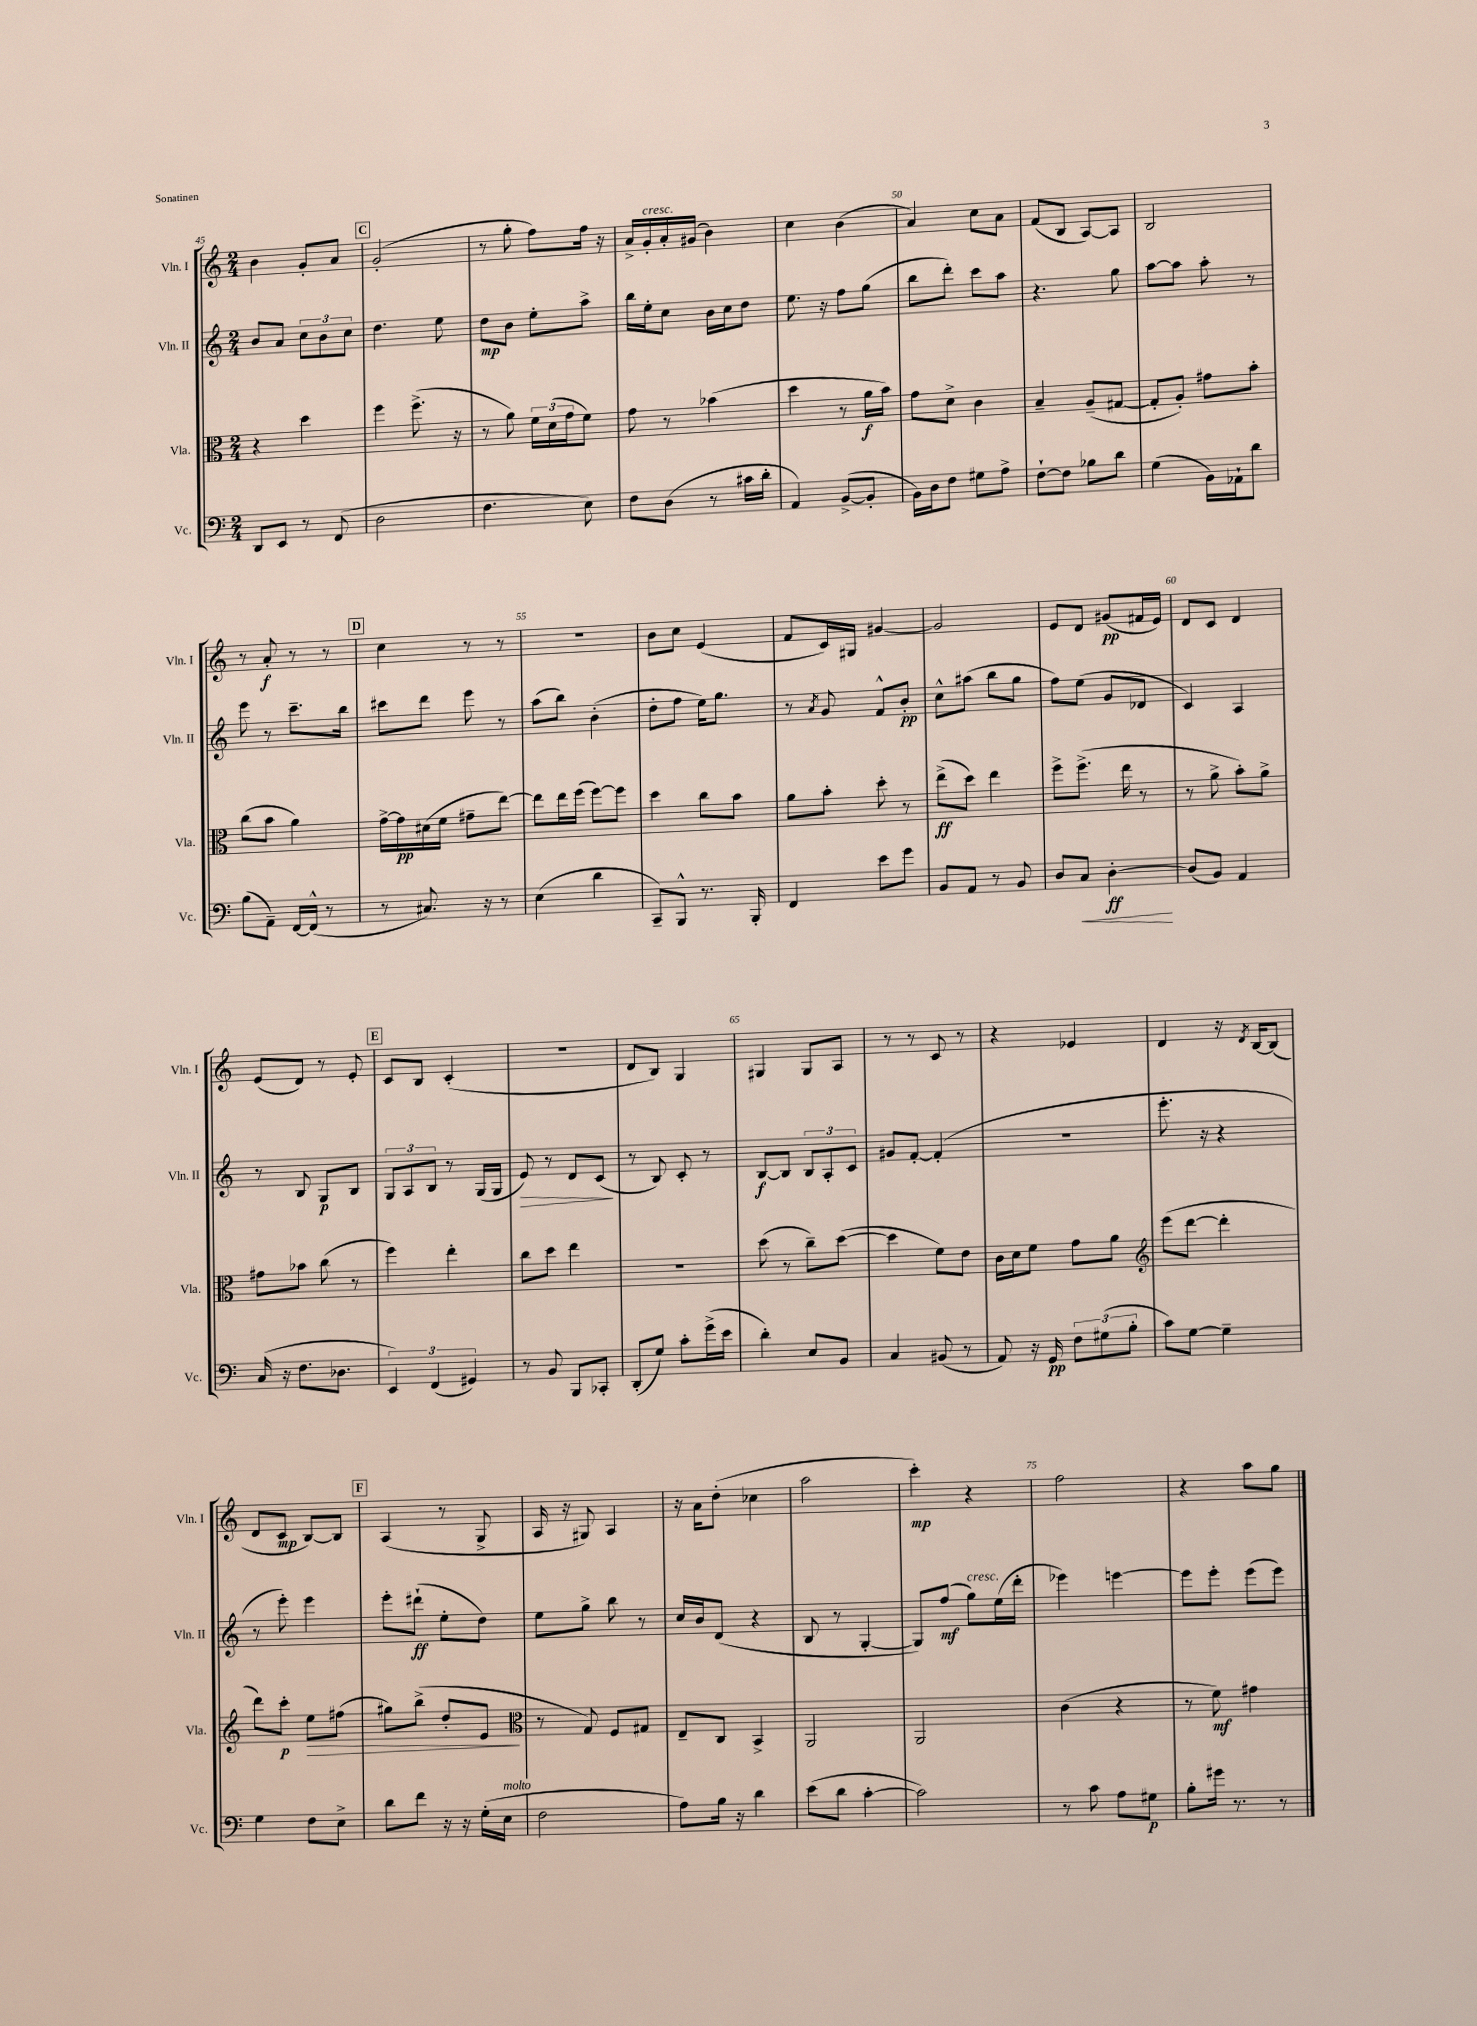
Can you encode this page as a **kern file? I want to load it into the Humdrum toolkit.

**kern	**kern	**kern	**kern
*staff4	*staff3	*staff2	*staff1
*clefF4	*clefC3	*clefG2	*clefG2
*k[]	*k[]	*k[]	*k[]
*M2/4	*M2/4	*M2/4	*M2/4
8DD	4r	8b	4b
8EE	.	8a	.
8r	4dd	12cc	8g'
.	.	12b	.
(8FF	.	.	8a
.	.	12cc	.
=	=	=	=
2D	4ff	4.dd	(2g'
.	(8.ff^	.	.
.	.	8ee	.
.	16r	.	.
=	=	=	=
4.F	8r	8dd	8r
.	8a)	8b	8gg'
.	24f	8ee'	8ff)
.	(24d	.	.
.	24g	.	.
8E)	8f)	8aa^	16ff
.	.	.	16r
=	=	=	=
8F	8g	16bb	16a^
.	.	16ee'	16g'
(8D	8r	8cc	16a'
.	.	.	(16g#
8r	(4b-	16b	4b)
.	.	16cc	.
16c#	.	8dd	.
16d'	.	.	.
=	=	=	=
4AA)	4dd	8.ee	4cc
.	.	16r	.
([8BB^	8r	8ff	(4b
8BB']	16a	(8gg	.
.	16b)	.	.
=	=	=	=
16BB)	8g	8bb	4a)
16D	.	.	.
8F	8d^	8ddd')	.
8G#	4c	8ccc	8cc
8A^	.	8aa	8a
=	=	=	=
[8F`	4B~	4.r	(8f
8F]	.	.	8B
8B-	(8A~	.	[8A)
8d	[8G#	8gg	8A]
=	=	=	=
(4G	8G#']	[8aa	2B
.	8A')	8aa]	.
16BB)	8g#	8aa'	.
16AA-`	.	.	.
8d	8b'	8r	.
=	=	=	=
(8B	(8cc	8eee	8r
8AA~)	8b	8r	8a'
[16FF	4a)	8.ccc~	8r
(16FF^^]	.	.	.
8r	.	.	8r
.	.	16bb	.
=	=	=	=
8r	[16g^	8ccc#	4cc
.	16g]	.	.
8.C#)	(16d#	8ddd	.
.	16f	.	.
.	8g#~	8eee	8r
16r	.	.	.
8r	[8ee)	8r	8r
=	=	=	=
(4E	8ee]	(8aa	2r
.	16ee	8bb)	.
.	(16ff	.	.
4d	[8ff)	(4b'	.
.	8ff]	.	.
=	=	=	=
8CC~)	4dd	8dd'	8b
8BBB^^	.	8ff	8cc
8.r	8cc	16ee)	(4e
.	.	8.gg	.
.	8b	.	.
16BBB'	.	.	.
=	=	=	=
4FF	8a	8r	8f
.	.	8qa	.
.	8b'	8g	16c)
.	.	.	16G#
8e	8dd'	8f^^	[4g#
8g	8r	8b'	.
=	=	=	=
8BB	(8ee^	8cc^^	2g#]
8AA	8dd)	(8aa#	.
8r	4ee	8bb	.
8BB	.	8gg	.
=	=	=	=
8D	8ff^	8ff)	8e
8C	(8.ff^	(8ee	8d
[4D'	.	8g	(8g#
.	16ee	.	.
.	8r	8d-	16f#
.	.	.	16e)
=	=	=	=
(8D]	8r	4c)	8d
8BB)	8a^	.	8c
4AA	8b')	4A	4d
.	8a^	.	.
=	=	=	=
(16C	8g#	8r	(8e
16r	.	.	.
8.F	8b-	8B	8d)
.	(8cc	8G	8r
8.D-	.	.	.
.	8r	8B	8e'
=	=	=	=
6EE)	4ff)	12G	8c
.	.	12A	.
.	.	.	8B
(6FF	.	12B	.
.	4ee'	8r	(4c'
6GG#)	.	.	.
.	.	(16G	.
.	.	16G	.
=	=	=	=
8r	8cc	8e)	2r
8BB	8dd	8r	.
8BBB	4ee	8d	.
8CC-'	.	(8c	.
=	=	=	=
(8DD'	2r	8r	8d
8G)	.	8B)	8B)
8c'	.	8c'	4G
(16g^	.	8r	.
16e	.	.	.
=	=	=	=
4d')	(8dd	[8B	4G#
.	8r	8B]	.
8E	8cc~)	12B	8G#
.	.	12A'	.
8BB	([8dd	.	8A
.	.	12c	.
=	=	=	=
4C	4dd]	8g#	8r
.	.	[8f'	8r
(8BB#	8f)	(4f']	8c
8r	8e	.	8r
=	=	=	=
8AA)	16c	2r	4r
.	16d	.	.
16r	8f	.	.
16GG	.	.	.
12F	8g	.	4e-
(12G#	.	.	.
.	8a	.	.
12B'	.	.	.
=	=	=	=
*	*clefG2	*	*
8c)	(8eee	8.eee'	4d
[8G	[8ddd	.	.
.	.	16r	.
4G~]	4ddd']	4r	16r
.	.	.	8qd
.	.	.	[16B
.	.	.	(8B]
=	=	=	=
4G	8ddd)	8r	8d
.	8ccc'	8eee')	8c
8F	8ee	4eee	[8B)
8E^	(8ff#	.	8B]
=	=	=	=
8d	8gg#)	8eee'	(4A
8f	(8bb^	(8ddd#`	.
16r	8dd'	8ee'	8r
16r	.	.	.
(16G'	8e	8dd)	8G^
16E	.	.	.
=	=	=	=
*	*clefC3	*	*
2F	8r	8ee	16A
.	.	.	16r
.	8G)	8gg^	8G#)
.	8F	8bb	4A
.	8G#	8r	.
=	=	=	=
8A)	8E~	16cc	16r
.	.	16b	16a
16B	8C	(8d	(8dd'
16r	.	.	.
4d	4BB^	4r	4cc-
=	=	=	=
(8e	2AA	8B	2aa
8d	.	8r	.
[4c'	.	[4G'	.
=	=	=	=
2c])	2AA	8G])	4ccc')
.	.	(8ff	.
.	.	8gg)	4r
.	.	(16ee	.
.	.	16ddd'	.
=	=	=	=
8r	(4c	4eee-)	2ff
8c	.	.	.
8A	4r	[4eee	.
8G#	.	.	.
=	=	=	=
8B'	8r	8eee]	4r
16g#	8f)	8eee'	.
8.r	.	.	.
.	4g#	(8eee	8aa
8r	.	8eee)	8gg
==	==	==	==
*-	*-	*-	*-
